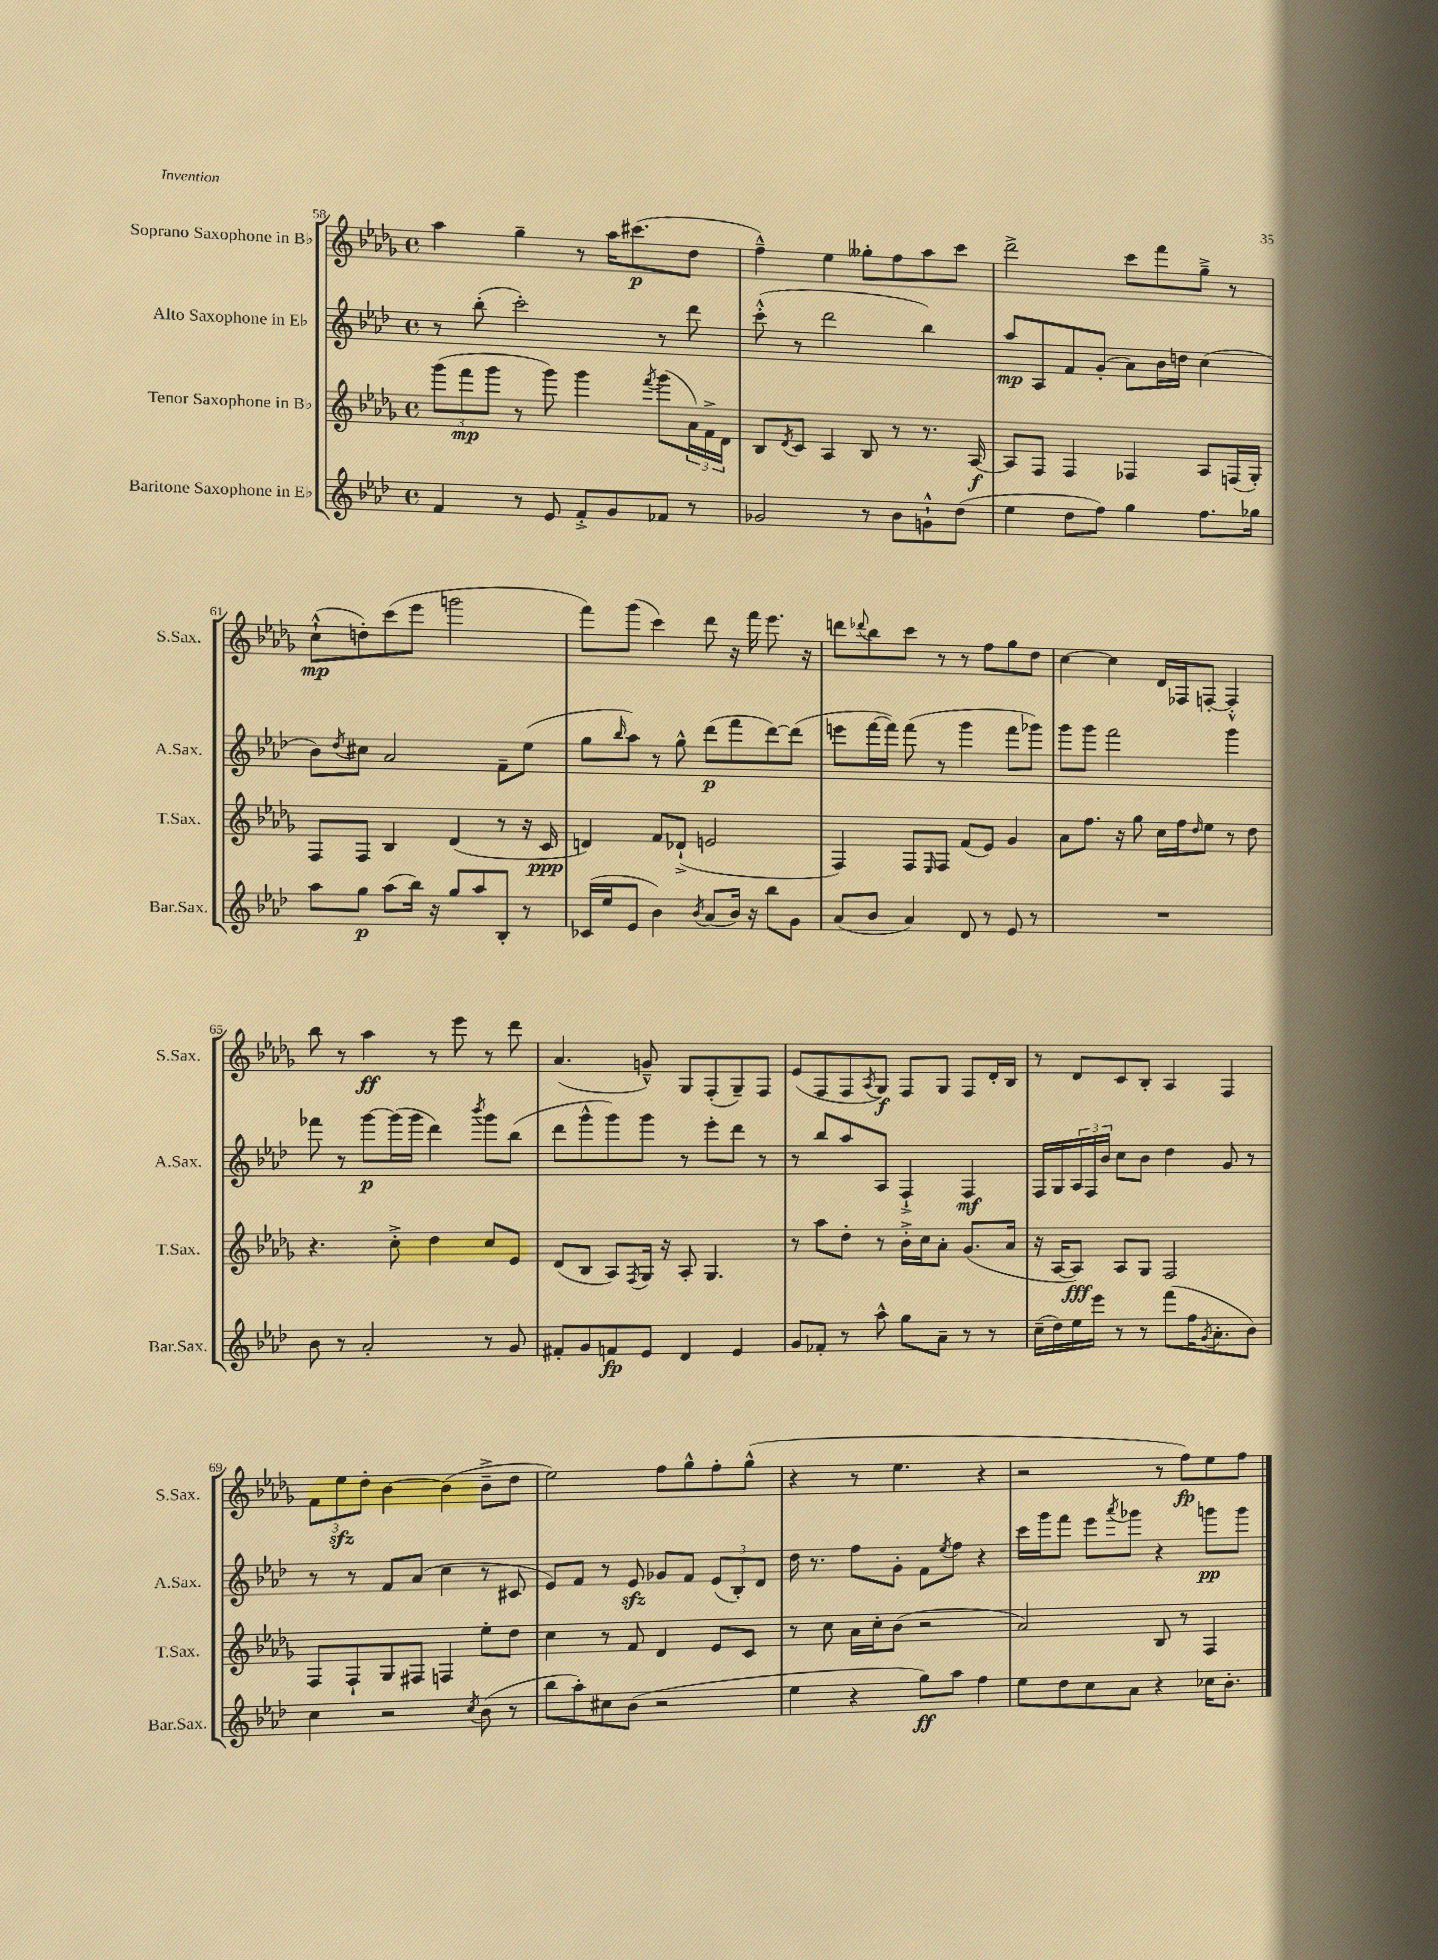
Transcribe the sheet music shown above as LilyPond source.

<<
\new StaffGroup <<
\new Staff = "s0" \with { instrumentName = "Soprano Saxophone in Bb" shortInstrumentName = "S.Sax." } {
    \clef treble \key des \major \defaultTimeSignature \time 4/4
    aes''4 ges''4-- r8 aes''16 cis'''8.\p( des''8 |
    f''4---^) ees''4 geses''8-. f''8 aes''8 c'''8 |
    des'''2-> c'''8 f'''8 ges''8---> r8 |
    c''8-!-^\mp( d''8-.) c'''8( ees'''8 g'''2 |
    f'''8) ges'''8( c'''4) des'''8 r16 f'''16 ees'''8. r16 |
    d'''8 \appoggiatura { des'''8 } bes''8 c'''8 r8 r8 f''8 ges''8 des''8 |
    c''4~ c''4 des'16 fes16 f8~-. f4-.-^ |
    bes''8 r8 aes''4\ff r8 ees'''8 r8 des'''8 |
    aes'4.( g'8---^) ges8 f8-.( ges8--) f8 |
    ees'8( f8 f8 \acciaccatura { aes8 } ges8\f) f8 ges8 f8 des'16-. bes16 |
    r8 des'8 c'8 bes8-. aes4 f4 |
    \tuplet 3/2 { f'8 ees''8\sfz des''8-. } bes'4~ bes'4( bes'8---> des''8 |
    ees''2) f''8 ges''8-^ f''8-. ges''8-^( |
    r4 r8 ees''4. r4 |
    r2 r8 f''8\fp) ees''8 f''8 \bar "|." |
}
\new Staff = "s1" \with { instrumentName = "Alto Saxophone in Eb" shortInstrumentName = "A.Sax." } {
    \clef treble \key aes \major \defaultTimeSignature \time 4/4
    r8 bes''8-.( c'''2-.) r8 des'''8 |
    c'''8-.-^( r8 des'''2 bes''4) |
    aes''8\mp aes8 f'8 g'8-.( aes'8) bes'16 d''16 c''4( |
    bes'8) \acciaccatura { des''8 } cis''8 aes'2 f'8-- ees''8( |
    g''8 \grace { bes''16 } aes''8) r8 g''8-^ des'''8\p( f'''8 des'''8~) des'''8( |
    e'''8 f'''16~ f'''16) f'''8( r8 g'''4 f'''8 ges'''8) |
    g'''8 g'''8 f'''2 g'''4 |
    fes'''8 r8 g'''8~\p g'''16( g'''16 des'''4) \acciaccatura { bes'''8 } g'''8 bes''8( |
    des'''8 g'''8-^ g'''8) g'''8 r8 ees'''8-. des'''8 r8 |
    r8 bes''8 aes''8 aes8 f4-!-> f4\mf |
    f16 g16 \tuplet 3/2 { aes16 f16 bes'16 } c''8 bes'8 des''4 g'8 r8 |
    r8 r8 f'8 aes'8( c''4 r8 cis'8 |
    ees'8) f'8 r8 ees'8\sfz ges'8 f'8 \tuplet 3/2 { ees'8( bes8-.) des'8 } |
    des''16 r8. f''8 g'8-. f'8 \acciaccatura { ees''8 } f''8 r4 |
    c'''16 g'''16 f'''8 ees'''8 \acciaccatura { aes'''8 } ges'''8 r4 g'''8\pp g'''8 \bar "|." |
}
\new Staff = "s2" \with { instrumentName = "Tenor Saxophone in Bb" shortInstrumentName = "T.Sax." } {
    \clef treble \key des \major \defaultTimeSignature \time 4/4
    \tuplet 3/2 { ges'''8( f'''8\mp ges'''8 } r8 ges'''8) ges'''4 \acciaccatura { f'''8 } ges'''8( \tuplet 3/2 { aes'16) f'16-> des'16 } |
    bes8 \acciaccatura { des'8 } c'8 aes4 bes8 r8 r8. aes16~\f |
    aes8 f8 f4 fes4 aes8 f16( ges16-.) |
    f8 f8 bes4 des'4( r8 r16 c'16\ppp |
    d'4) f'8 des'8-!->( e'2 |
    f4) f8 \grace { ees16 } f8 f'8( ees'8) ges'4 |
    aes'8 f''8. r16 ges''8 c''16 f''16 \grace { des''16 } ees''8 r8 des''8 |
    r4. c''8-.-> des''4 c''8 ees'8 |
    des'8( bes8 aes8) \acciaccatura { f8 } ges16 r16 aes8-. ges4. |
    r8 aes''8 des''8-. r8 bes'16-.-> c''16 aes'8-. ges'8.( aes'16 |
    r16 aes16~ aes8\fff) aes8 ges8 f2 |
    f8 f8-! ges8 fis8 f4 ees''8-. des''8 |
    c''4 r8 f'8 des'4 ees'8 c'8 |
    r8 c''8 aes'16 c''16-. bes'8( r2 |
    aes'2) bes8 r8 f4 \bar "|." |
}
\new Staff = "s3" \with { instrumentName = "Baritone Saxophone in Eb" shortInstrumentName = "Bar.Sax." } {
    \clef treble \key aes \major \defaultTimeSignature \time 4/4
    f'4 r8 ees'8 f'8-.-> g'8 fes'8 r8 |
    ges'2 r8 bes'8 g'8-!-^ des''8( |
    ees''4 des''8 f''8) g''4 f''8. ges''16 |
    aes''8 g''8\p aes''8( bes''16) r16 g''8 aes''8 bes8-. r8 |
    ces'16( ees''16 ees'8 bes'4) \acciaccatura { bes'8 } aes'8( bes'16) r16 bes''8 g'8 |
    aes'8( bes'8 aes'4) des'8 r8 ees'8 r8 |
    R1 |
    bes'8 r8 aes'2-. r8 g'8 |
    fis'8-. g'8 f'8\fp ees'8 des'4 ees'4 |
    g'8 fes'8-. r8 aes''8-^ g''8 aes'8-- r8 r8 |
    c''16--( des''16) ees''16 ees'''16 r8 r8 f'''8( f''16 \acciaccatura { g'8 } aes'8.-. bes'8) |
    c''4 r2 \acciaccatura { c''8 } bes'8( r8 |
    bes''8 aes''8-.) cis''8 bes'8( r2 |
    ees''4 r4 g''8\ff) aes''8 f''4 |
    ees''8 des''8 c''8 aes'8 r4 ces''16 bes'8.-. \bar "|." |
}
>>
>>
\layout { \context { \Score currentBarNumber = #58 } }
